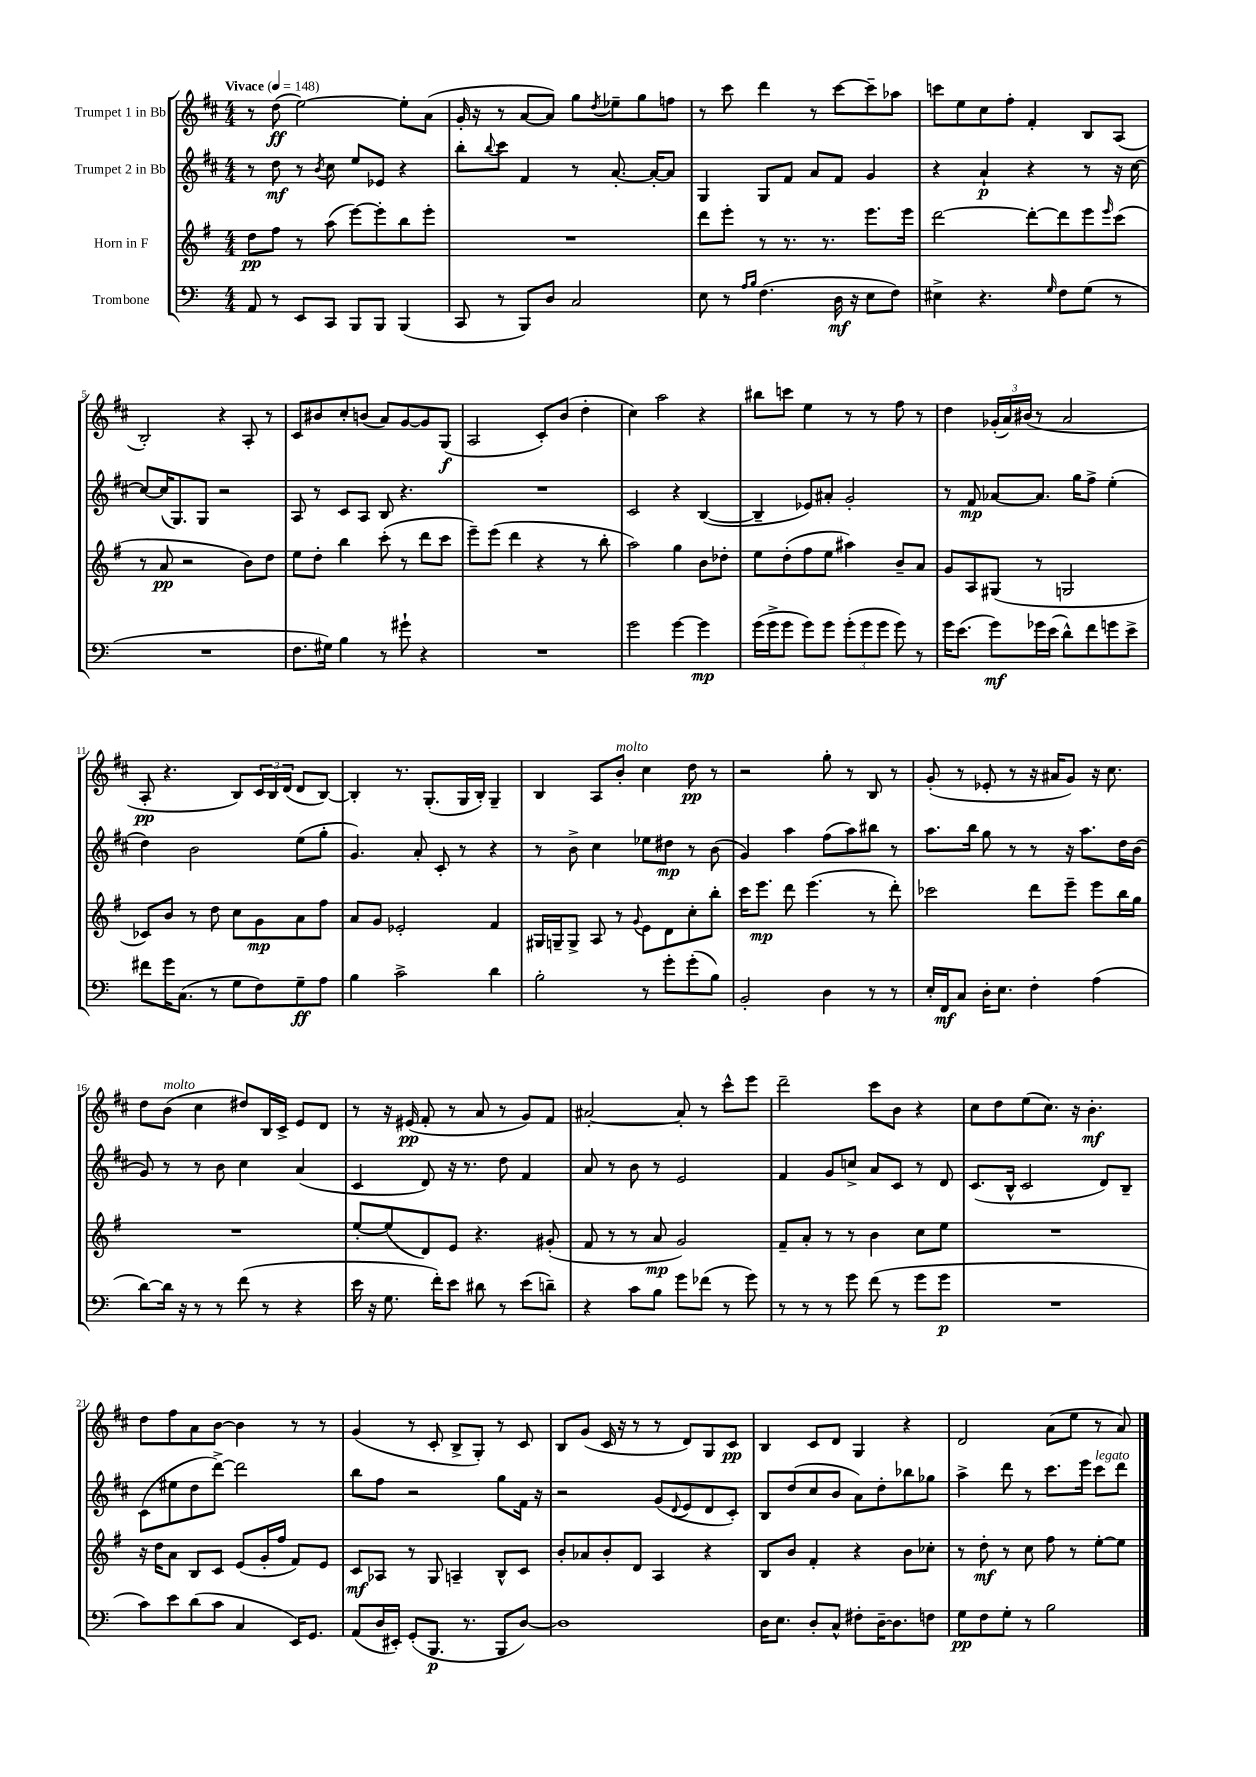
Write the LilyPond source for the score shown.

<<
\new StaffGroup <<
\new Staff = "s0" \with { instrumentName = "Trumpet 1 in Bb" } {
    \clef treble \key d \major \numericTimeSignature \time 4/4 \tempo "Vivace" 4 = 148
    r8 d''8\ff( e''2~) e''8-. a'8( |
    g'16-. r16 r8 a'8~ a'8) g''8 \acciaccatura { d''8 } ees''8-- g''8 f''8 |
    r8 cis'''8 d'''4 r8 cis'''8~ cis'''8-- aes''8 |
    c'''8 e''8 cis''8 fis''8-. fis'4-. b8 a8( |
    b2-.) r4 a8-. r8 |
    cis'8 bis'8 cis''8-. b'8( a'8) g'8~ g'8 g8\f( |
    a2 cis'8-.) b'8( d''4-. |
    cis''4) a''2 r4 |
    bis''8 c'''8 e''4 r8 r8 fis''8 r8 |
    d''4 \tuplet 3/2 { ges'16-.( a'16) bis'16( } r8 a'2 |
    a8-.\pp r4. b8) \tuplet 3/2 { cis'16 b16 d'16( } d'8 b8~) |
    b4-. r8. g8.-.( g16 b16-.) g4-- |
    b4 a8 b'8-.^\markup { \italic "molto" } cis''4 d''8\pp r8 |
    r2 g''8-. r8 b8 r8 |
    g'8-.( r8 ees'8-. r8 r16 ais'16 g'8) r16 cis''8. |
    d''8 b'8^\markup { \italic "molto" }( cis''4 dis''8) b16 cis'16-> e'8 d'8 |
    r8 r16 eis'16\pp( fis'8-. r8 a'8 r8 g'8) fis'8 |
    ais'2~-. ais'8-. r8 cis'''8-^ e'''8 |
    d'''2-- cis'''8 b'8 r4 |
    cis''8 d''8 e''8( cis''8.) r16 b'4.-.\mf |
    d''8 fis''8 a'8 b'8~ b'4 r8 r8 |
    g'4( r8 cis'8-. b8-> g8-.) r8 cis'8 |
    b8 g'8( cis'16 r16 r8 r8 d'8) g8 cis'8\pp |
    b4 cis'8 d'8 g4 r4 |
    d'2 a'8( e''8 r8 a'8) \bar "|." |
}
\new Staff = "s1" \with { instrumentName = "Trumpet 2 in Bb" } {
    \clef treble \key d \major \numericTimeSignature \time 4/4
    r8 d''8\mf r8 \acciaccatura { b'8 } cis''8 e''8 ees'8 r4 |
    b''8-. \appoggiatura { b''8 } cis'''8 fis'4 r8 a'8.~-. a'16~-. a'8 |
    g4 g8 fis'8 a'8 fis'8 g'4 |
    r4 a'4-!\p r4 r8 r16 cis''16~ |
    cis''8~ cis''16( g8.) g8 r2 |
    a8 r8 cis'8 a8 b8 r4. |
    R1 |
    cis'2 r4 b4~( |
    b4-- ees'8) ais'8-. g'2-. |
    r8 fis'8\mp aes'8~ aes'8. g''16 fis''8-> e''4-.( |
    d''4) b'2 e''8( g''8-. |
    g'4.) a'8-. cis'8-. r8 r4 |
    r8 b'8-> cis''4 ees''8 dis''8\mp r8 b'8( |
    g'4) a''4 fis''8( a''8) bis''8 r8 |
    a''8. b''16 g''8 r8 r8 r16 a''8. d''16 b'16( |
    g'8) r8 r8 b'8 cis''4 a'4( |
    cis'4 d'8) r16 r8. d''8 fis'4 |
    a'8 r8 b'8 r8 e'2 |
    fis'4 g'8 c''8-> a'8 cis'8 r8 d'8 |
    cis'8.( b16-^ cis'2 d'8) b8-- |
    cis'8( eis''8 d''8 d'''8~->) d'''2 |
    b''8 fis''8 r2 g''8 fis'16 r16 |
    r2 g'8( \appoggiatura { d'8 } e'8 d'8 cis'8-.) |
    b8 d''8( cis''8 b'8 a'8) d''8-. bes''8 ges''8 |
    a''4-> d'''8 r8 cis'''8. e'''16 cis'''8^\markup { \italic "legato" } d'''8 \bar "|." |
}
\new Staff = "s2" \with { instrumentName = "Horn in F" } {
    \clef treble \key g \major \numericTimeSignature \time 4/4
    d''8\pp fis''8 r8 a''8( e'''8~) e'''8-. b''8 e'''8-. |
    R1 |
    d'''8 e'''8-. r8 r8. r8. e'''8. e'''16 |
    d'''2~ d'''8~-. d'''8 e'''8 \grace { e'''16 } c'''8( |
    r8 a'8\pp r2 b'8) d''8 |
    e''8 d''8-. b''4 c'''8-.( r8 d'''8 c'''8 |
    e'''8--) e'''8( d'''4 r4 r8 b''8-. |
    a''2) g''4 b'8 des''8-. |
    e''8 d''8-.( fis''8 e''8 ais''4) b'8-- a'8 |
    g'8 a8 gis8( r8 g2 |
    ces'8) b'8 r8 d''8 c''8 g'8\mp a'8 fis''8 |
    a'8 g'8 ees'2-. fis'4 |
    gis16 g16-- g8-> a8 r8 \appoggiatura { g'8 } e'8 d'8 c''8-. b''8-. |
    c'''16 e'''8.\mp d'''8 e'''4.( r8 d'''8-.) |
    ces'''2 d'''8 e'''8-- e'''8 b''16 g''16 |
    R1 |
    e''8~-. e''8( d'8) e'8 r4. gis'8-.( |
    fis'8 r8 r8 a'8\mp g'2) |
    fis'8-- a'8-. r8 r8 b'4 c''8 e''8 |
    R1 |
    r16 d''16 a'8 b8 c'8 e'8( g'16-. fis''16 fis'8) e'8 |
    c'8\mf aes8 r8 g8 a4-- b8-^ c'8 |
    b'8-. aes'8 b'8-. d'8 a4 r4 |
    b8 b'8 fis'4-. r4 b'8 ces''8-. |
    r8 d''8-.\mf r8 c''8 fis''8 r8 e''8~-. e''8 \bar "|." |
}
\new Staff = "s3" \with { instrumentName = "Trombone" } {
    \clef bass \key c \major \numericTimeSignature \time 4/4
    a,8 r8 e,8 c,8 b,,8 b,,8 b,,4( |
    c,8 r8 b,,8) d8 c2 |
    e8 r8 \grace { a16 b16 } f4.( d16\mf r16 e8 f8) |
    eis4-> r4. \grace { g16 } f8 g8( r8 |
    R1 |
    f8. gis16) b4 r8 gis'8-! r4 |
    R1 |
    g'2 g'4~ g'4\mp |
    g'16( g'16-> g'8 g'8) g'8 \tuplet 3/2 { g'8-.( g'8 g'8 } g'8) r8 |
    g'16 e'8.( g'8\mf) ges'16 e'16( d'8-^) f'8 g'8 e'8-> |
    fis'8 g'16 c8.( r8 g8 f8) g8--\ff a8 |
    b4 c'2-> d'4 |
    b2-. r8 g'8-. g'8-.( b8) |
    b,2-. d4 r8 r8 |
    e16-. f,16\mf c8 d16-. e8. f4-. a4( |
    d'8~) d'16 r16 r8 r8 f'8( r8 r4 |
    e'16 r16 g8. f'16-.) e'8 dis'8 r8 e'8( d'8--) |
    r4 c'8 b8 g'8 fes'8( r8 g'8) |
    r8 r8 r8 g'8 f'8( r8 g'8 g'8\p |
    R1 |
    c'8) e'8 d'8( c'8 c4 e,16) g,8. |
    a,8( d16 eis,16-.) g,8-.( b,,8.\p r8. b,,8 d8~) |
    d1 |
    d16 e8. d8-. c8-^ fis8-. d16~-- d8. f8 |
    g8\pp f8 g8-. r8 b2 \bar "|." |
}
>>
>>
